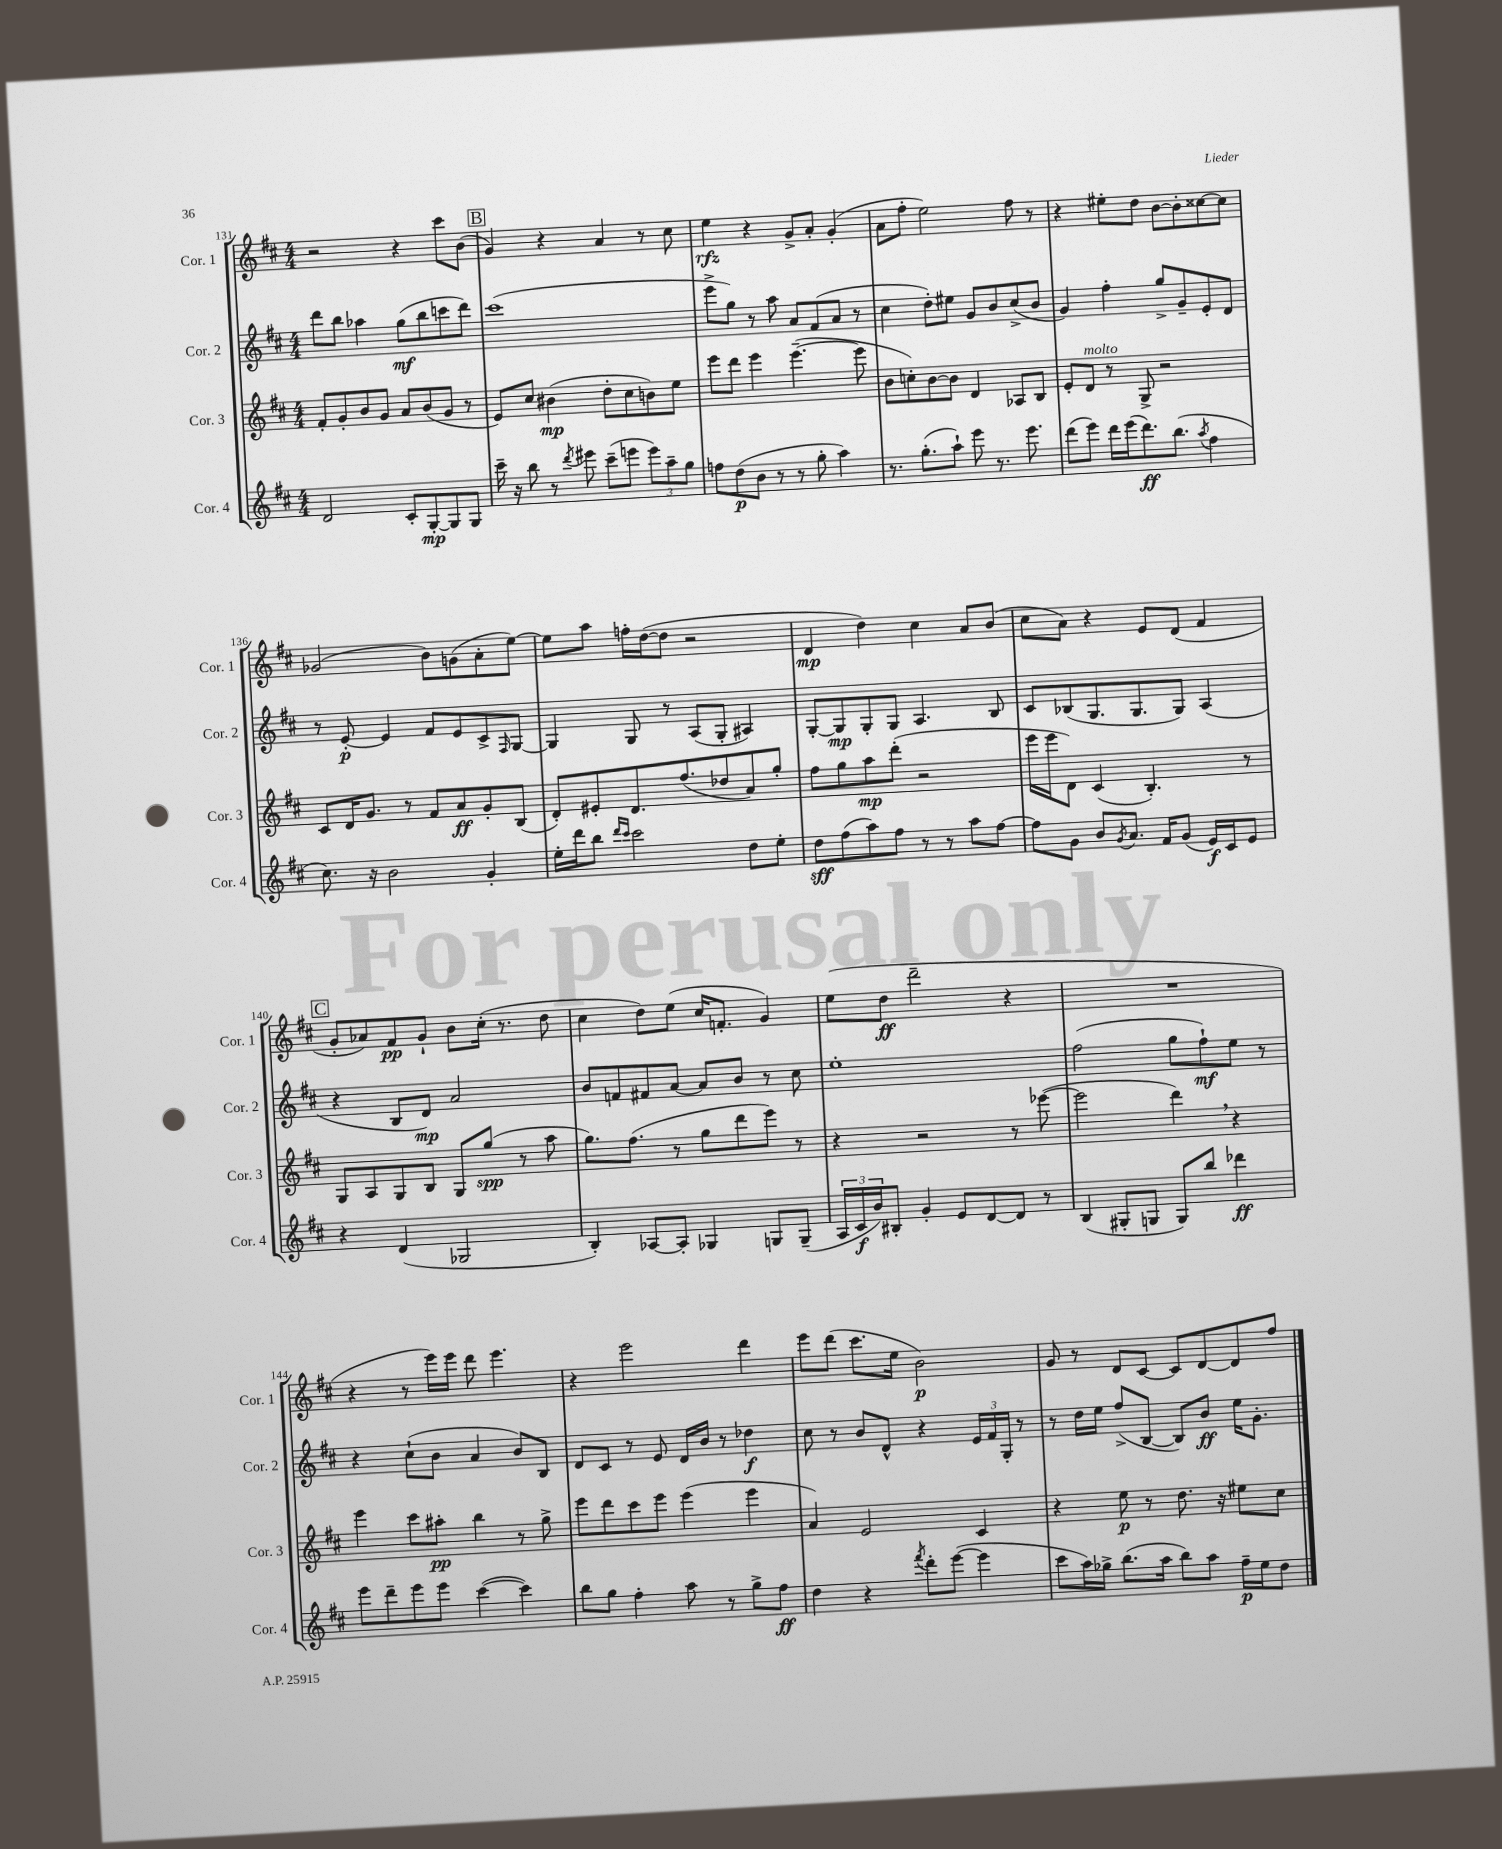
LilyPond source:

<<
\new StaffGroup <<
\new Staff = "s0" \with { instrumentName = "Cor. 1" shortInstrumentName = "Cor. 1" } {
    \clef treble \key d \major \numericTimeSignature \time 4/4
    r2 r4 cis'''8 b'8( |
    \mark \markup { \box "B" } g'4) r4 a'4 r8 cis''8 |
    e''4\rfz r4 g'8-> a'8-. g'4-.( |
    a'8 fis''8-. e''2) fis''8 r8 |
    r4 eis''8-. d''8 b'8~ b'8-. cisis''8~ cisis''8 |
    ges'2( b'8) g'8( a'8-. e''8~) |
    e''8 a''8 f''16-. d''16~( d''8 r2 |
    d'4\mp d''4) cis''4 a'8 b'8( |
    cis''8 a'8) r4 e'8 d'8( fis'4 |
    \mark \markup { \box "C" } g'8-. aes'8) fis'8\pp g'8-! b'8 cis''16-.( r8. d''8 |
    cis''4 d''8) e''8( cis''16 f'8.-. g'4) |
    e''8( d''8\ff d'''2-- r4 |
    R1 |
    r4 r8 e'''16) e'''16 d'''8 e'''4. |
    r4 e'''2 d'''4 |
    e'''8 d'''8( cis'''8. e''16 b'2\p) |
    g'8 r8 d'8 cis'8~ cis'8 d'8~ d'8 fis''8 \bar "|." |
}
\new Staff = "s1" \with { instrumentName = "Cor. 2" shortInstrumentName = "Cor. 2" } {
    \clef treble \key d \major \numericTimeSignature \time 4/4
    d'''8 b''8 aes''4 g''8\mf( b''8 c'''8 d'''8) |
    \mark \markup { \box "B" } cis'''1( |
    e'''8-> g''8) r8 a''8 a'8 fis'8( a'8 r8 |
    cis''4 d''8-.) eis''8 g'8 b'8 cis''8->( b'8 |
    g'4) fis''4-. g''8-> g'8-- e'8-. d'8 |
    r8 e'8~-.\p e'4 fis'8 e'8 cis'8-> \grace { fis16 } g8~ |
    g4 g8 r8 a8( g8-. ais4) |
    g8~-. g8\mp g8-. g8 a4. b8 |
    cis'8 bes8( g8. g8. g8) a4( |
    \mark \markup { \box "C" } r4 b8 d'8\mp) a'2 |
    b'8 f'8 fis'8 a'8~ a'8 b'8 r8 cis''8 |
    e''1-. |
    fis''2( g''8 fis''8-!\mf) e''8 r8 |
    r4 cis''8-!( b'8 a'4 b'8) b8 |
    d'8 cis'8 r8 e'8 d'16 b'16 r8 des''4\f |
    cis''8 r8 b'8 d'8-^ r4 \tuplet 3/2 { e'16 fis'16 g16-. } r8 |
    r8 d''16 e''16 fis''8->( b8~ b8) b'8\ff e''16 g'8.-. \bar "|." |
}
\new Staff = "s2" \with { instrumentName = "Cor. 3" shortInstrumentName = "Cor. 3" } {
    \clef treble \key d \major \numericTimeSignature \time 4/4
    fis'8-. g'8-. b'8 g'8 a'8 b'8( g'8 r8 |
    \mark \markup { \box "B" } e'8) cis''8 bis'4\mp( d''8-. cis''8 b'8) e''8 |
    e'''8 d'''8 e'''4 e'''4.~--( e'''8 |
    b'8 c''8-.) b'8~ b'8 d'4 aes8 b8 |
    e'8-. d'8^\markup { \italic "molto" } r8 g8-> r2 |
    cis'8 d'16 g'8. r8 fis'8 a'8\ff g'8-. b8( |
    d'8-.) eis'8-. d'8. fis''8.( des''8 a'8) g''8-. |
    fis''8 g''8 a''8\mp d'''8-.( r2 |
    e'''16 e'''16 d'8) cis'4( b4.-.) r8 |
    \mark \markup { \box "C" } g8 a8 g8 b8 g8 g''8\spp( r8 a''8 |
    g''8.) fis''8.( r8 g''8 d'''8 e'''8) r8 |
    r4 r2 r8 ees'''8~( |
    ees'''2 d'''4) \breathe r4 |
    e'''4 cis'''8 ais''8-.\pp b''4 r8 g''8-> |
    e'''8 d'''8 cis'''8 e'''8 e'''4( e'''4 |
    a'4) e'2 cis'4 |
    r4 e''8\p r8 d''8. r16 eis''8 cis''8 \bar "|." |
}
\new Staff = "s3" \with { instrumentName = "Cor. 4" shortInstrumentName = "Cor. 4" } {
    \clef treble \key d \major \numericTimeSignature \time 4/4
    d'2 cis'8-. g8~-.\mp g8 g8 |
    \mark \markup { \box "B" } cis'''16-- r16 b''8 r8 \acciaccatura { d'''8 } eis'''8 cis'''8--( e'''8 \tuplet 3/2 { e'''8) a''8-- g''8 } |
    f''8 d''8\p( b'8 r8 r8 g''8-. a''4) |
    r8. g''8.-.( a''8-!) e'''8 r8. e'''8. |
    d'''8( e'''8) d'''16 e'''16( d'''8.\ff) b''8.( \acciaccatura { a''8 } fis''4 |
    cis''8.) r16 b'2 g'4-. |
    e''16-. d'''16 b''8 \grace { d'''16 cis'''16 } cis'''2 d''8 e''8-. |
    d''8\sff fis''8( a''8) fis''8 r8 r8 a''8 fis''8~ |
    fis''8 g'8 b'8 \acciaccatura { g'8 } a'8. fis'16 g'8( e'16\f) cis'16 e'8 |
    \mark \markup { \box "C" } r4 d'4( ges2 |
    b4-.) aes8~ aes8-. ges4 g8 g8--( |
    \tuplet 3/2 { a16 cis'16\f b'16) } bis8-. g'4-. e'8 d'8~ d'8 r8 |
    b4( gis8-. g8 g8) b''8 des'''4\ff |
    e'''8 d'''8-- e'''8 e'''8 cis'''4~( cis'''4) |
    b''8 g''8 fis''4-. a''8 r8 g''8-> fis''8\ff |
    d''4 r4 \acciaccatura { fis'''8 } d'''8-. e'''8~( e'''4 |
    cis'''8 a''16) ges''16-> b''8.( a''16 b''8) a''8 fis''16--\p e''16 d''8 \bar "|." |
}
>>
>>
\layout { \context { \Score currentBarNumber = #131 } }
